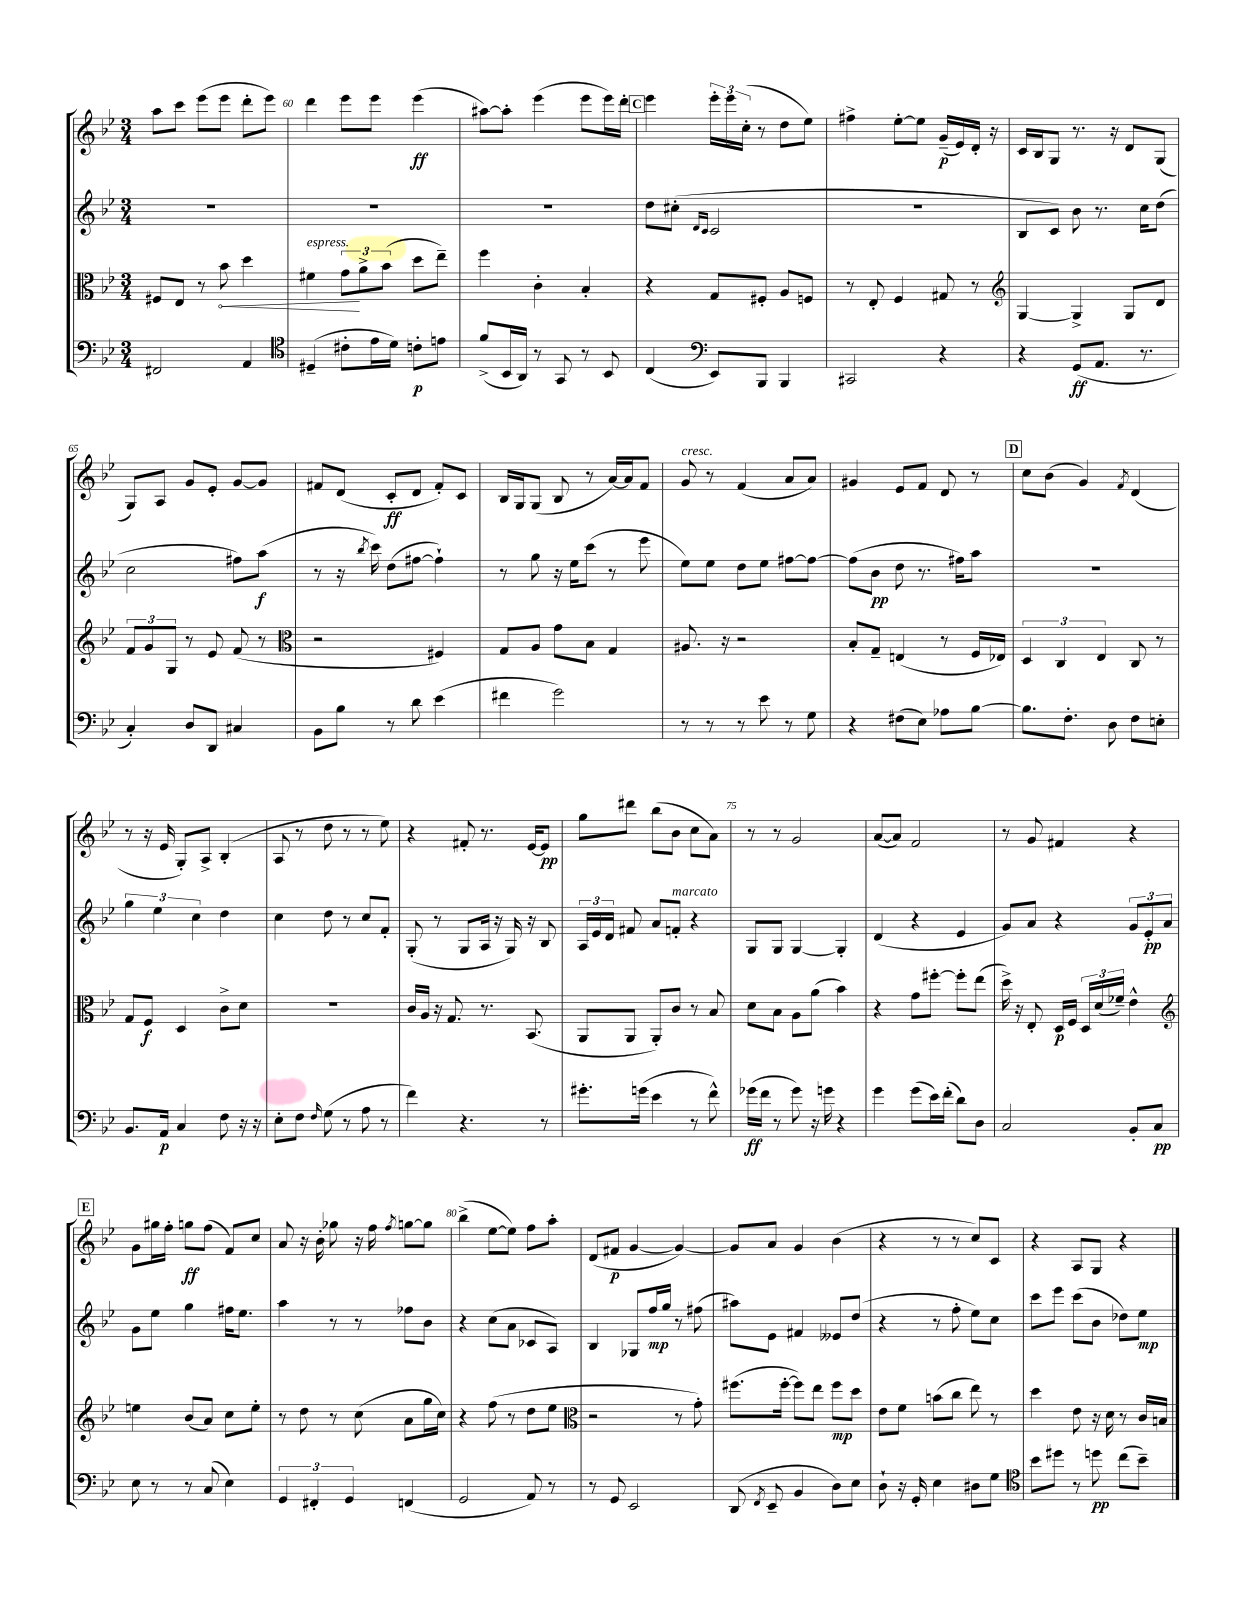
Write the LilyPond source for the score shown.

<<
\new StaffGroup <<
\new Staff = "s0" {
    \clef treble \key bes \major \numericTimeSignature \time 3/4
    \autoBeamOff a''8[ c'''8] ees'''8[( ees'''8] d'''8[-. ees'''8]) |
    d'''4 ees'''8[ ees'''8] ees'''4\ff( |
    ais''8[~) ais''8]-. ees'''4( ees'''8[ ees'''16) d'''16]-. |
    \mark \markup { \box "C" } ees'''4 \tuplet 3/2 { ees'''16[-. ees'''16 c''16]-.( } r8 d''8[ ees''8]) |
    fis''4-> ees''8[~-. ees''8] g'16[--\p( ees'16) d'16]-. r16 |
    c'16[ bes16 g8] r8. r16 d'8[ g8]( |
    g8[) a8] g'8[ ees'8]-. g'8[~ g'8] |
    fis'8[ d'8]( c'8[-.\ff d'8] fis'8[-.) c'8] |
    bes16[ g16 g8]( bes8 r8 a'16[~) a'16 f'8] |
    g'8^\markup { \italic "cresc." } r8 f'4( a'8[ a'8]) |
    gis'4 ees'8[ f'8] d'8 r8 |
    \mark \markup { \box "D" } c''8[ bes'8]( g'4) \acciaccatura { f'8 } d'4( |
    r8 r16 ees'16 g8[-.) a8]-> bes4-.( |
    a8 r8 d''8 r8 r8 ees''8) |
    r4 fis'8-. r8. ees'16[~ ees'8]\pp |
    g''8[ dis'''8] bes''8[( bes'8] c''8[ a'8]) |
    r8 r8 g'2 |
    a'8[~( a'8]) f'2 |
    r8 g'8 fis'4 r4 |
    \mark \markup { \box "E" } g'8[ gis''16 f''16]-. g''8[\ff f''8]( f'8[) c''8] |
    a'8 r16 bes'16-. ges''8 r16 f''16 \acciaccatura { f''8 } g''8[~ g''8] |
    bes''4->( ees''8[~ ees''8]) f''8[ a''8]-. |
    d'8[( fis'8]\p g'4~ g'4~) |
    g'8[ a'8] g'4 bes'4( |
    r4 r8 r8 c''8[) c'8] |
    r4 a8[ g8] r4 \bar "|." |
}
\new Staff = "s1" {
    \clef treble \key bes \major \numericTimeSignature \time 3/4
    \autoBeamOff R2. |
    R2. |
    R2. |
    \mark \markup { \box "C" } d''8[ cis''8]-.( \grace { d'16[ c'16] } c'2 |
    R2. |
    bes8[ c'8]) bes'8 r8. c''16[ d''8]( |
    c''2 fis''8[) a''8]\f( |
    r8 r16 \acciaccatura { bes''8 } c'''16) d''8[( fis''8]~ fis''4-!) |
    r8 g''8 r16 ees''16[ c'''8]( r8 ees'''8 |
    ees''8[) ees''8] d''8[ ees''8] fis''8[~ fis''8]~ |
    fis''8[( bes'8]\pp d''8 r8. fis''16[) a''8] |
    \mark \markup { \box "D" } R2. |
    \tuplet 3/2 { g''4 ees''4 c''4 } d''4 |
    c''4 d''8 r8 c''8[ f'8]-. |
    g8-.( r8 g8[ a16] r16 g16) r16 bes8 |
    \tuplet 3/2 { a16[ ees'16 d'16] } fis'8 a'8[ f'8]-.^\markup { \italic "marcato" } r4 |
    g8[ g8] g4~ g4-. |
    d'4( r4 ees'4 |
    g'8[) a'8] r4 \tuplet 3/2 { g'8[ ees'8-.\pp a'8] } |
    \mark \markup { \box "E" } g'8[ ees''8] g''4 fis''16[ ees''8.] |
    a''4 r8 r8 fes''8[ bes'8] |
    r4 c''8[( a'8] ces'8[ a8]) |
    bes4 ges8[ f''16\mp g''16] r8 fis''8( |
    ais''8[) ees'8] fis'4 eeses'8[ d''8]( |
    r4 r8 f''8-. ees''8[) c''8] |
    c'''8[ ees'''8] c'''8[( bes'8] des''8[) ees''8]\mp \bar "|." |
}
\new Staff = "s2" {
    \clef alto \key bes \major \numericTimeSignature \time 3/4
    \autoBeamOff fis8[ ees8] r8 \once \override Hairpin.circled-tip = ##t bes'8\< d''4 |
    fis'4^\markup { \italic "espress." } \tuplet 3/2 { g'8[\! a'8-> bes'8]( } d''8[ ees''8]--) |
    f''4 c'4-. bes4-. |
    \mark \markup { \box "C" } r4 g8[ fis8]-. a8[ f8] |
    r8 ees8-. f4 gis8 r8 |
    \clef treble g4~ g4-> g8[ d'8] |
    \tuplet 3/2 { f'8[ g'8 g8] } r8 ees'8 f'8( r8 |
    \clef alto r2 fis4) |
    g8[ a8] g'8[ bes8] g4 |
    ais8. r16 r2 |
    bes8[-. g8]-- e4( r8 f16[ ees16]) |
    \mark \markup { \box "D" } \tuplet 3/2 { d4 c4 ees4 } c8 r8 |
    g8[ f8]\f d4 c'8[-> d'8] |
    R2. |
    c'16[ a16] r16 g8. r8. bes,8.( |
    a,8[ a,8] a,8[-.) c'8] r8 bes8 |
    d'8[ bes8] a8[ a'8]( bes'4) |
    r4 g'8[ fis''8]~-. fis''8[-. ees''8]( |
    d''16->) r16 ees8-. d16[\p f16] \tuplet 3/2 { d16[ d'16( fes'16]--) } ees'4-^ |
    \mark \markup { \box "E" } \clef treble e''4 bes'8[( a'8]) c''8[ e''8]-. |
    r8 d''8 r8 c''8( a'8[ g''16 c''16]) |
    r4 f''8( r8 d''8[ ees''8] |
    \clef alto r2 r8 g'8-.) |
    fis''8.[( fis''16]~-. fis''8[) ees''8] fis''8[\mp d''8] |
    ees'8[ f'8] b'8[( c''8] ees''8) r8 |
    d''4 ees'8 r16 d'16 r8 c'16[ b16] \bar "|." |
}
\new Staff = "s3" {
    \clef bass \key bes \major \numericTimeSignature \time 3/4
    \autoBeamOff fis,2 a,4 |
    \clef tenor dis4--( cis'8[-. ees'16 d'16]) c'8[-.\p e'8] |
    f'8[->( bes,16 a,16]) r8 g,8 r8 bes,8 |
    \mark \markup { \box "C" } c4( \clef bass ees,8[) bes,,8] bes,,4 |
    cis,2 r4 |
    r4 g,8[\ff( a,8.] r8. |
    c4-.) d8[ d,8] cis4 |
    bes,8[ bes8] r8 d'8 ees'4( |
    fis'4 g'2) |
    r8 r8 r8 ees'8 r8 g8 |
    r4 fis8[( ees8]) aes8[ bes8]~ |
    \mark \markup { \box "D" } bes8.[ f8.]-. d8 f8[ e8]-. |
    bes,8.[ a,16]\p c4 f8 r16 r16 |
    ees8[-. f8] \grace { f16 } g8( r8 a8 r8 |
    f'4) r4. r8 |
    gis'8.[-. g'16]( ees'4 r8 f'8-^) |
    ges'16[\ff( f'16] r8 ges'8) r16 g'16 r4 |
    g'4 g'8[( ees'16) f'16]-.( d'8[) d8] |
    c2 bes,8[-. c8]\pp |
    \mark \markup { \box "E" } ees8 r8 r8 c8( ees4) |
    \tuplet 3/2 { g,4 fis,4-. g,4 } f,4( |
    g,2 a,8) r8 |
    r8 g,8 ees,2 |
    d,8( \acciaccatura { f,8 } ees,8-- bes,4 d8[) ees8] |
    d8-! r16 g,16-. ees4 dis8[ g8] |
    \clef tenor bes'8[ dis''8] r8 d''8\pp c''8[( bes'8]--) \bar "|." |
}
>>
>>
\layout { \context { \Score currentBarNumber = #59 \override BarNumber.break-visibility = ##(#f #t #t) barNumberVisibility = #(every-nth-bar-number-visible 5) } }
